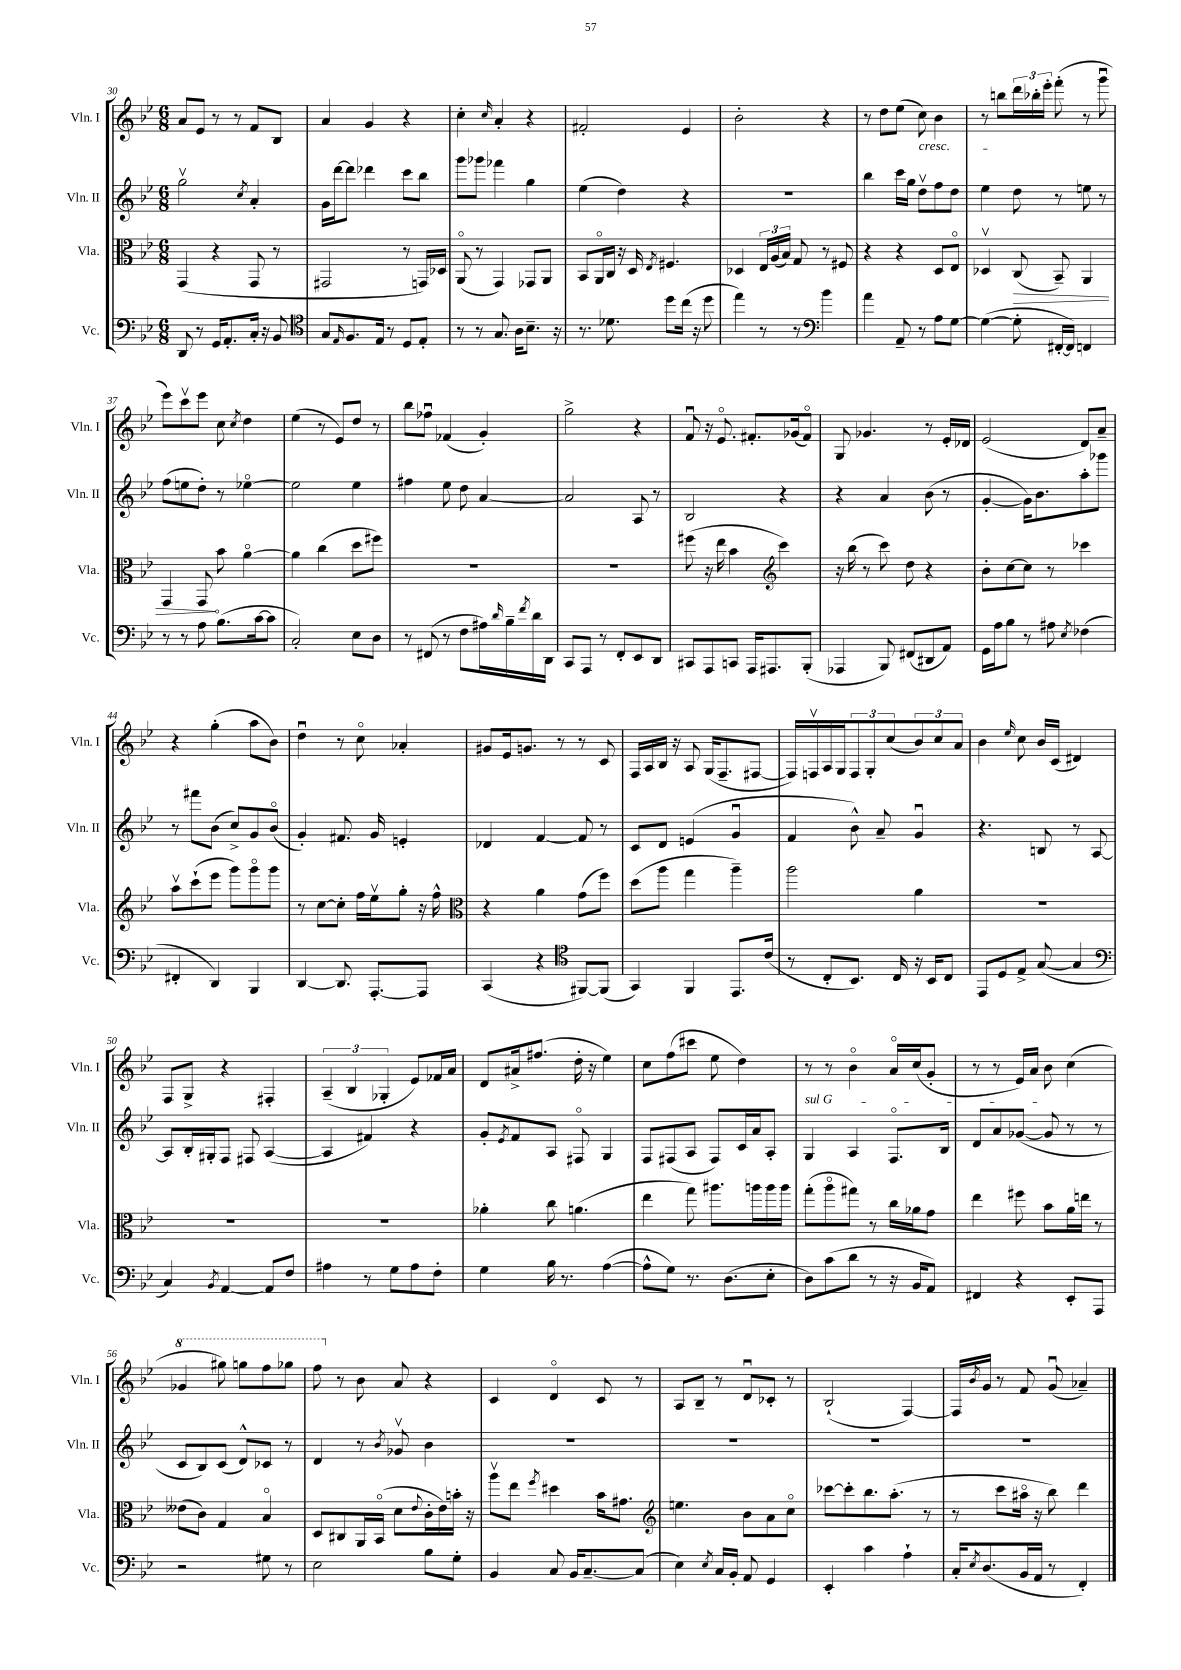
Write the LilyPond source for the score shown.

<<
\new StaffGroup <<
\new Staff = "s0" \with { instrumentName = "Vln. I" shortInstrumentName = "Vln. I" } {
    \clef treble \key bes \major \numericTimeSignature \time 6/8
    a'8 ees'8 r8 r8 f'8 bes8 |
    a'4 g'4 r4 |
    c''4-. \grace { c''16 } a'4-. r4 |
    fis'2-. ees'4 |
    bes'2-. r4 |
    r8 d''8 ees''8( c''8\cresc) bes'4 |
    r8 b''8 \tuplet 3/2 { d'''16\! bes''16-. ees'''16-. } f'''8-.( r8 g'''8\downbow |
    ees'''8) c'''8\upbow ees'''8 c''8 \acciaccatura { c''8 } d''4 |
    ees''4( r8 ees'8) d''8 r8 |
    bes''8 fes''8\downbow fes'4( g'4-.) |
    g''2-> r4 |
    f'8\downbow r16 ees'8.\flageolet fis'8.-. ges'16( fis'8\flageolet) |
    g8 ges'4. r8 ees'16-. des'16 |
    ees'2( d'8) a'8-- |
    r4 g''4-.( a''8 bes'8) |
    d''4\downbow r8 c''8\flageolet aes'4-. |
    gis'8 ees'16 g'8. r8 r8 c'8 |
    f16 a16 bes16 r16 a8 g16( f8.-- fis8~ |
    fis16) f16\upbow a16 g16 \tuplet 3/2 { f8 g8-. c''8( } \tuplet 3/2 { bes'8) c''8 a'8 } |
    bes'4 \grace { ees''16 } c''8 bes'16 c'16( dis'4) |
    f8 g8-> r4 fis4-. |
    \tuplet 3/2 { a4--( bes4 ges4-. } ees'8) fes'16 a'16 |
    d'8 ais'16-> fis''8.( d''16-. r16 ees''4) |
    c''8 f''8( cis'''8 ees''8 d''4) |
    r8 r8 bes'4\flageolet a'16\flageolet c''16( g'8-. |
    r8 r8 ees'16) a'16 bes'8 c''4( |
    \ottava #1 ges''4 gis'''8) g'''8 f'''8 ges'''8 |
    f'''8 \ottava #0 r8 bes'8 a'8 r4 |
    c'4 d'4\flageolet c'8 r8 |
    a8 bes8-- r8 d'8\downbow ces'8-. r8 |
    bes2-!( f4~) |
    f16 \acciaccatura { bes'8 } g'16 r8 f'8 g'8\downbow( aes'4--) \bar "|." |
}
\new Staff = "s1" \with { instrumentName = "Vln. II" shortInstrumentName = "Vln. II" } {
    \clef treble \key bes \major \numericTimeSignature \time 6/8
    g''2\upbow \acciaccatura { c''8 } a'4-. |
    g'16 d'''16~ d'''8 des'''4 c'''8 bes''8 |
    g'''8 ges'''8 fes'''4 g''4 |
    ees''4( d''4) r4 |
    R2. |
    bes''4 c'''16 g''16 d''8\upbow f''8 d''8 |
    ees''4 d''8 r8 e''8 r8 |
    f''8( e''8 d''8-.) r8 ees''4~\flageolet |
    ees''2 ees''4 |
    fis''4 ees''8 d''8 a'4~ |
    a'2 a8 r8 |
    bes2 r4 |
    r4 a'4 bes'8( r8 |
    g'4~-. g'16) bes'8. a''8-. ges'''8 |
    r8 fis'''8 bes'8( c''8->) g'8 bes'8\flageolet( |
    g'4-.) fis'8. g'16 e'4-. |
    des'4 f'4~ f'8 r8 |
    c'8 d'8 e'4( g'4\downbow |
    f'4 bes'8-^) a'8-- g'4\downbow |
    r4. b8 r8 a8~ |
    a8 bes16-. gis16-. f8 fis8 a4~( |
    a4 fis'4) r4 |
    g'8-. \acciaccatura { ees'8 } f'8 a8 fis8\flageolet g4 |
    f8 fis8( a8 fis8) c'16 a'16 a8-. |
    \once \override TextSpanner.bound-details.left.text = \markup { \italic "sul G" } g4\startTextSpan a4 f8.\flageolet bes16 |
    d'8 a'8 ges'8~( ges'8\stopTextSpan r8 r8 |
    c'8 bes8) c'8( d'8-^) ces'8 r8 |
    d'4 r8 \acciaccatura { bes'8 } ges'8\upbow bes'4 |
    R2. |
    R2. |
    R2. |
    R2. \bar "|." |
}
\new Staff = "s2" \with { instrumentName = "Vla." shortInstrumentName = "Vla." } {
    \clef alto \key bes \major \numericTimeSignature \time 6/8
    g,4( r4 g,8 r8 |
    gis,2 r8 g,16) des16 |
    a,8\flageolet( r8 g,4) ges,8 a,8 |
    bes,8 a,16\flageolet c16 r16 d16 \acciaccatura { ees8 } fis4. |
    des4 \tuplet 3/2 { ees16 a16( bes16) } g8 r8 fis8 |
    r4 r4 d8 ees8\flageolet |
    des4\upbow \once \override Hairpin.circled-tip = ##t c8\>( bes,8--) a,4 |
    g,4 g,8\! bes'8 a'4~\flageolet |
    a'4 c''4( d''8 fis''8) |
    R2. |
    R2. |
    fis''8( r16 ees''16 bes'4 \clef treble c'''4) |
    r16 bes''16( r8 c'''8) d''8 r4 |
    bes'8-. c''8~ c''8 r8 ces'''4 |
    a''8\upbow c'''8-!( ees'''8 g'''8) g'''8\flageolet g'''8 |
    r8 c''8~ c''8-. f''16 ees''16\upbow g''8-. r16 f''16-^ |
    \clef alto r4 a'4 g'8( f''8) |
    d''8( a''8 g''4 a''4--) |
    a''2 a'4 |
    R2. |
    R2. |
    R2. |
    aes'4-. c''8 a'4.( |
    ees''4 g''8) ais''8. a''16 a''16 a''16 |
    g''8-.( a''8\flageolet gis''8) r8 c''16 aes'16 g'8 |
    ees''4 fis''8 bes'8 a'16 e''16 r8 |
    eeses'8( c'8) g4 bes4\flageolet |
    d8 cis8 a,16 bes,16\flageolet( d'8 \appoggiatura { ees'8 } c'16-. ees'16) b'16-. r16 |
    a''8\upbow ees''8 \acciaccatura { f''8 } dis''4 bes'16 gis'8. |
    \clef treble e''4. bes'8 a'8 c''8\flageolet |
    ces'''8~ ces'''8-. bes''8. a''8.-.( r8 |
    r8 c'''8 ais''16\flageolet r16 bes''8) d'''4 \bar "|." |
}
\new Staff = "s3" \with { instrumentName = "Vc." shortInstrumentName = "Vc." } {
    \clef bass \key bes \major \numericTimeSignature \time 6/8
    d,8 r8 g,16 a,8.-. c16-. r16 bes,8 |
    \clef tenor g8 \grace { ees16 } f8. ees16 r8 d8 ees8-. |
    r8 r8 g8. a16 bes8.-- r16 |
    r8. des'8. d''8 c''16( r16 d''8 |
    ees''4) r8 r8 \clef bass bes'4 |
    a'4 a,8-- r8 a8 g8~ |
    g4~( g8-. fis,16~-. fis,16) f,4 |
    r8 r8 a8 bes8.( c'16~ c'8 |
    c2-.) ees8 d8 |
    r8 fis,8( r8 f8 ais16) \grace { d'16 } bes16-- \acciaccatura { f'8 } d'16 d,16 |
    c,8 a,,8 r8 f,8-. ees,8 d,8 |
    cis,8 a,,8 c,8 a,,16 ais,,8. bes,,8-.( |
    aes,,4 bes,,8) fis,8( dis,8 a,8) |
    g,16 a16 bes8 r8 ais8 \acciaccatura { ees8 } fes4( |
    fis,4-. d,4) bes,,4 |
    d,4~ d,8. a,,8.~-. a,,8 |
    c,4( r4 \clef tenor fis,8~) fis,8( |
    g,4) f,4 ees,8. c'16( |
    r8 c8-. bes,8.) c16 r16 bes,16 c8 |
    ees,8 d8 ees8-> g8~( g4 |
    \clef bass c4) \acciaccatura { bes,8 } a,4~ a,8 f8 |
    ais4 r8 g8 ais8 f8-. |
    g4 bes16 r8. a4~( |
    a8-^ g8) r8. d8.( ees8-. |
    d8) c'8( d'8 r8 r16 bes,16 a,8) |
    fis,4 r4 ees,8-. a,,8 |
    r2 gis8 r8 |
    ees2 bes8 g8-. |
    bes,4 c8 bes,16 c8.~-- c8( |
    ees4) \acciaccatura { ees8 } c16 bes,16-. a,8 g,4 |
    ees,4-. c'4 a4-! |
    c16-. \acciaccatura { ees8 } d8.( bes,16 a,16 r8 f,4-.) \bar "|." |
}
>>
>>
\layout { \context { \Score currentBarNumber = #30 } }
